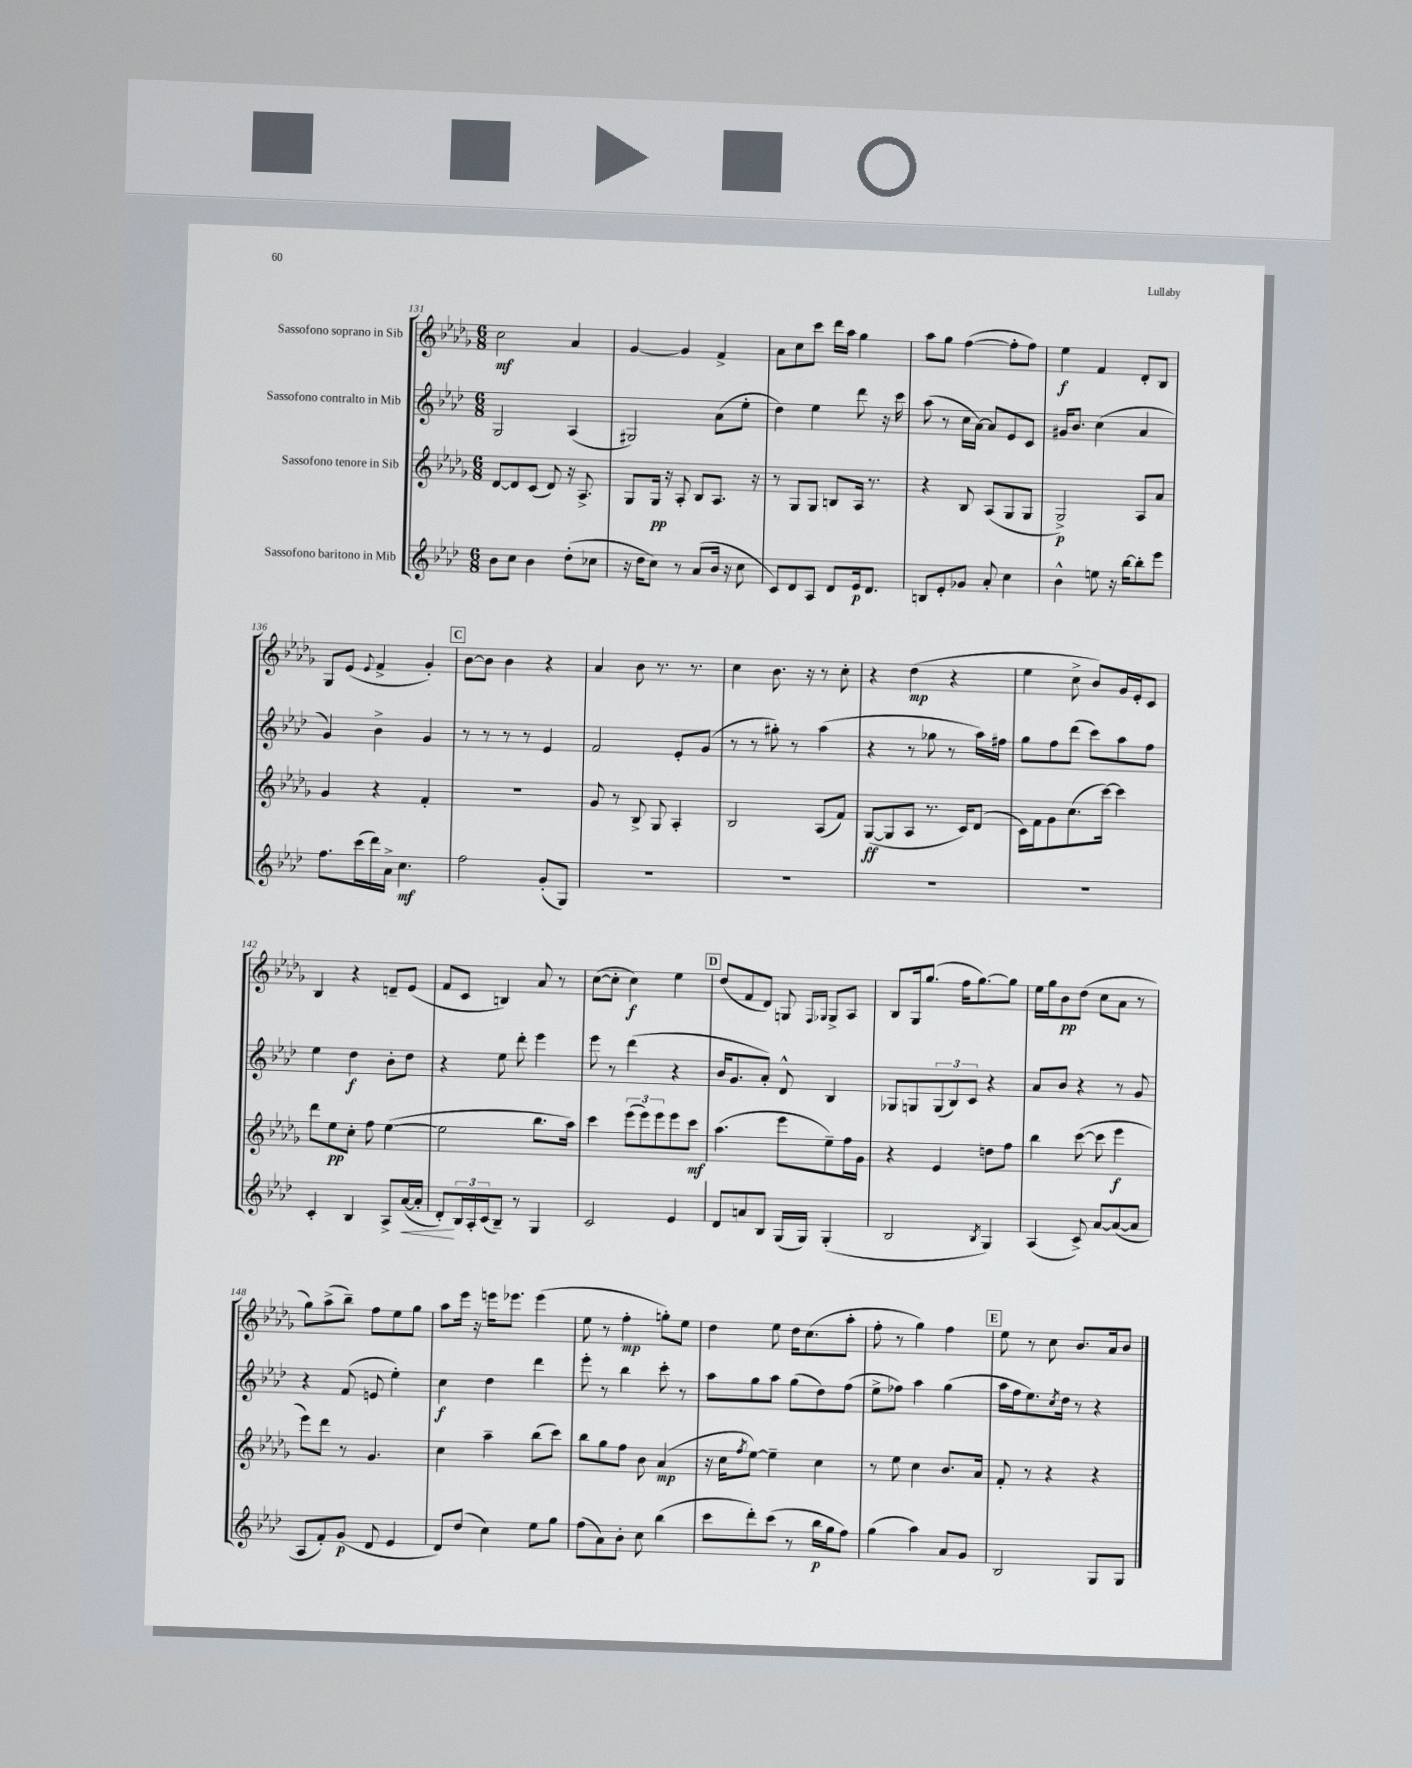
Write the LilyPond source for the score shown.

<<
\new StaffGroup <<
\new Staff = "s0" \with { instrumentName = "Sassofono soprano in Sib" } {
    \clef treble \key des \major \numericTimeSignature \time 6/8
    c''2\mf aes'4 |
    ges'4~ ges'4 f'4-> |
    aes'8 c''8 c'''8 des'''16 aes''16 ges''4 |
    aes''8 ges''8 f''4~( f''8-. f''8) |
    ees''4\f f'4 des'8-. bes8 |
    ges8 ees'8( \appoggiatura { ees'8 } f'4-> ges'4-.) |
    \mark \markup { \box "C" } bes'8~ bes'8 bes'4 r4 |
    aes'4 bes'8 r8. r8. |
    c''4 bes'8. r16 r8 c''8-. |
    r4 des''4\mp( r4 |
    ees''4 c''8-> bes'8) ges'16 ees'16-. c'8 |
    bes4 r4 d'8-- ees'8( |
    f'8 c'8 b4) aes'8 r8 |
    c''8~( c''8-. c''4\f) ees''4 |
    \mark \markup { \box "D" } des''8( f'8 des'8) g8 \grace { f16 ges16 } ges8-> aes8 |
    bes8 ges16 ges''8.( f''16 ges''8.~) ges''8 |
    ees''16 ges''16 bes'8\pp des''8( c''8 aes'8 r8 |
    ges''8) aes''8->( bes''8--) f''8 ees''8 ges''8 |
    aes''8 ees'''16 r16 e'''16 ees'''8. ees'''4( |
    ees''8 r8 f''4-.\mp g''8-.) ees''8 |
    des''4 ees''8 des''16 c''8.( aes''8-. |
    f''8-. r8 ges''4) f''4 |
    \mark \markup { \box "E" } ees''8 r8 c''8 bes'8. aes'16 bes'8 \bar "|." |
}
\new Staff = "s1" \with { instrumentName = "Sassofono contralto in Mib" } {
    \clef treble \key aes \major \numericTimeSignature \time 6/8
    g2 aes4( |
    gis2) aes'8( ees''8-. |
    des''4) ees''4 des'''8 r16 c'''16 |
    aes''8( r8 c''16 aes'16~) aes'8 ees'8 c'8 |
    gis'16 bes'8. c''4( aes'4 |
    g'4) bes'4-> g'4 |
    \mark \markup { \box "C" } r8 r8 r8 r8 ees'4 |
    f'2 ees'8-. g'8( |
    r8 r8 gis''8-.) r8 aes''4( |
    r4 r8 ges''8 r8 aes''16) fis''16 |
    g''8 f''8 des'''8( c'''8) aes''8 f''8 |
    ees''4 des''4\f bes'8-. des''8 |
    r4 ees''8 des'''8-. ees'''4 |
    ees'''8 r8 des'''4( r4 |
    \mark \markup { \box "D" } bes'16 g'8. aes'8-.) des'8-^ bes4 |
    ges8 g8 \tuplet 3/2 { g8( bes8) c'8 } r4 |
    aes'8 bes'8 r4 r8 g'8 |
    r4 f'8( e'8 ees''4-.) |
    c''4\f des''4 des'''4 |
    ees'''8-. r8 bes''4 c'''8-. r8 |
    aes''8 g''8 aes''8 g''8( des''8) f''8( |
    ees''8-> fes''8) aes''4 g''4( |
    \mark \markup { \box "E" } aes''16 f''16 ees''8.) \acciaccatura { c''8 } des''16 r8 r4 \bar "|." |
}
\new Staff = "s2" \with { instrumentName = "Sassofono tenore in Sib" } {
    \clef treble \key des \major \numericTimeSignature \time 6/8
    des'8~ des'8 c'8( des'8) r16 aes8.-> |
    ges8 ges16\pp r16 aes8-. bes8 aes8. r16 |
    r8 ges8 ges8 b8 aes16 r8. |
    r4 bes8 aes8( ges8 ges8 |
    ges2->\p) aes8 aes'8 |
    ges'4 r4 f'4-. |
    \mark \markup { \box "C" } R2. |
    ges'8 r8 bes8-> ges8 aes4-. |
    bes2 aes8( f'8) |
    ges8~\ff( ges8 aes8 r8. c'16) des'8( |
    c'16) f'16 ges'8 c''8.( c'''16~) c'''4 |
    des'''8 ees''8\pp c''8-. f''8 ees''4~( |
    ees''2 bes''8. aes''16) |
    c'''4 \tuplet 3/2 { ees'''8( ees'''8) ees'''8 } ees'''8 c'''8\mf |
    \mark \markup { \box "D" } aes''4.( ees'''8 ees''8--) f''16 ges'16 |
    r4 ees'4 d''8 f''8 |
    bes''4 c'''8~( c'''8 ees'''4\f |
    ees'''8) des'''8 r8 ges'4. |
    c''4 aes''4-- bes''8( c'''8) |
    bes''8 ges''8 f''8 bes'8 aes'4\mp( |
    r16 c''16 \acciaccatura { f''8 } ees''8~) ees''4-- c''4 |
    r8 ees''8 c''4 bes'8. aes'16 |
    \mark \markup { \box "E" } f'8-. r8 r4 r4 \bar "|." |
}
\new Staff = "s3" \with { instrumentName = "Sassofono baritono in Mib" } {
    \clef treble \key aes \major \numericTimeSignature \time 6/8
    bes'8 c''8 bes'4 des''8-.( ces''8 |
    r16 des''16 c''8) r8 aes'8( bes'16 r16 c''8 |
    c'8) des'8 aes8 des'8 ees'16\p des'8. |
    b8 ees'8-. ges'8 aes'8-. c''4 |
    bes'4-^ e''8 r16 bes''16~ bes''8-. ees'''8 |
    f''8. c'''16( des'''16) aes'16-> c''4.\mf |
    \mark \markup { \box "C" } f''2 g'8-.( g8) |
    R2. |
    R2. |
    R2. |
    R2. |
    c'4-. bes4 aes8-> aes'16~\<( aes'16-. |
    des'8-.\!) \tuplet 3/2 { bes16 aes16-. c'16( } bes8--) r8 g4 |
    c'2 ees'4 |
    \mark \markup { \box "D" } des'8 a'8 bes8 g16( g16) g4-.( |
    bes2 \acciaccatura { bes8 } g4) |
    aes4( c'8->) aes'8~ aes'8~( aes'8 |
    aes8 f'8-.) g'8\p( des'8 ees'4 |
    des'8) des''8( c''4) ees''8 g''8 |
    f''8( aes'8) bes'8-. c''8 bes''4( |
    c'''8 des'''8-.) c'''8( r8 bes''16\p g''16 f''8) |
    g''4( aes''4) aes'8 g'8 |
    \mark \markup { \box "E" } bes2 g8 g8 \bar "|." |
}
>>
>>
\layout { \context { \Score currentBarNumber = #131 } }
